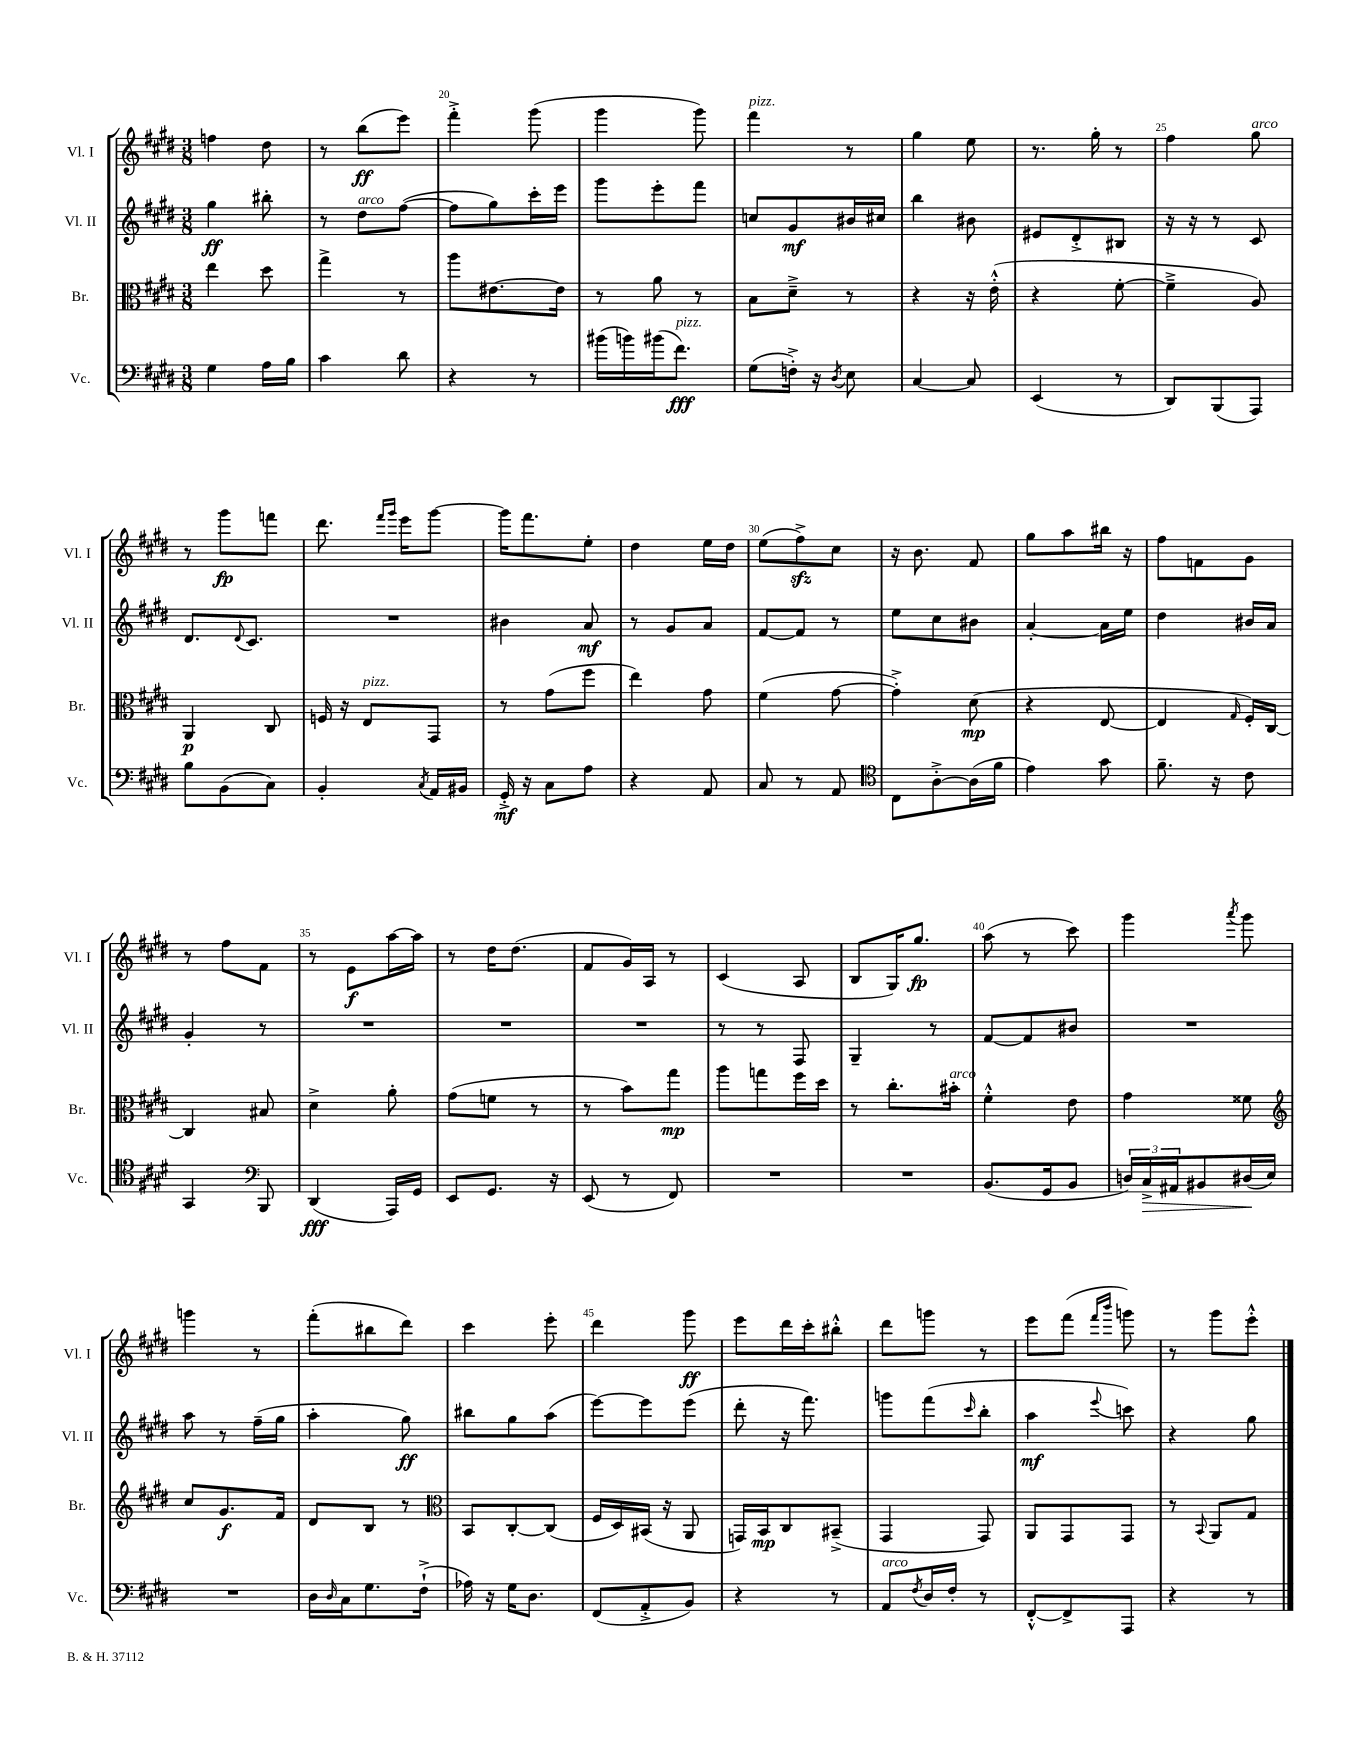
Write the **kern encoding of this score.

**kern	**kern	**kern	**kern
*staff4	*staff3	*staff2	*staff1
*clefF4	*clefC3	*clefG2	*clefG2
*k[f#c#g#d#]	*k[f#c#g#d#]	*k[f#c#g#d#]	*k[f#c#g#d#]
*M3/8	*M3/8	*M3/8	*M3/8
4G#\	4ee\	4gg#\	4ff\
16A\LL	8dd#\	8bb#'\	8dd#\
16B\JJ	.	.	.
=	=	=	=
4c#\	4gg#^\	8r	8r
.	.	8dd#\L	(8bb\L
8d#\	8r	([8ff#\J	8eee\J)
=	=	=	=
4r	8aa\L	8ff#\]L	4fff#'^\
.	[8.e#\	8gg#\)	.
8r	.	16ccc#'\L	(8ggg#\
.	16e#\]Jk	16eee\JJ	.
=	=	=	=
(16b#\LL	8r	8ggg#\L	4ggg#\
16b\)	.	.	.
(16b#\J	8a\	8eee'\	.
8.f#\J)	.	.	.
.	8r	8fff#\J	8ggg#\)
=	=	=	=
(8G#\L	8B\L	8cc/L	4fff#\
16F'^\Jk)	8d#~^\J	8g#/	.
16r	.	.	.
8qD#/	.	.	.
8E\	8r	16b#/L	8r
.	.	16cc#/JJ	.
=	=	=	=
[4C#/	4r	4bb\	4gg#\
8C#/]	16r	8b#\	8ee\
.	(16e'^^\	.	.
=	=	=	=
(4EE/	4r	8e#/L	8.r
.	.	8d#'^/	.
.	.	.	16gg#'\
8r	[8f#'\	8B#/J	8r
=	=	=	=
8DD#/L)	4f#~^\]	16r	4ff#\
.	.	16r	.
(8BBB/	.	8r	.
8AAA/J)	8A/)	8c#/	8gg#\
=	=	=	=
8B\L	4AA/	8.d#/L	8r
(8BB\	.	.	8ggg#\L
.	.	8qqd#/	.
.	.	8.c#/J	.
8C#\J)	8C#/	.	8fff\J
=	=	=	=
4BB'/	16F/	4.r	8.ddd#\
.	16r	.	.
.	8E/L	.	.
.	.	.	16qqfff#/LL
.	.	.	16qqggg#/JJ
.	.	.	16eee\LK
8qC#/	.	.	.
16AA/LL	8GG#/J	.	[8ggg#\J
16BB#/JJ	.	.	.
=	=	=	=
16GG#'^/	8r	4b#\	16ggg#\]LK
16r	.	.	8.fff#\
8C#\L	(8g#\L	.	.
8A\J	8ff#\J	8a/	8ee'\J
=	=	=	=
4r	4ee\)	8r	4dd#\
.	.	8g#/L	.
8AA/	8g#\	8a/J	16ee\LL
.	.	.	16dd#\JJ
=	=	=	=
8C#/	(4f#\	[8f#/L	(8ee\L
8r	.	8f#/]J	8ff#^\)
8AA/	[8g#\	8r	8cc#\J
=	=	=	=
*clefC4	*	*	*
8C#\L	4g#'^\])	8ee\L	16r
.	.	.	8.b\
[8A'^\	.	8cc#\	.
(16A\]L	(8d#\	8b#\J	8f#/
16f#\JJ	.	.	.
=	=	=	=
4e\)	4r	[4a'/	8gg#\L
.	.	.	8aa\
8g#\	[8E/	16a\]LL	16bb#\Jk
.	.	16ee\JJ	16r
=	=	=	=
8.f#~\	4E/]	4dd#\	8ff#\L
.	.	.	8f\
16r	.	.	.
.	16qqG#/	.	.
8c#\	16F#'/LL)	16b#/LL	8g#\J
.	[16C#/JJ	16a/JJ	.
=	=	=	=
4GG#/	4C#/]	4g#'/	8r
.	.	.	8ff#\L
*clefF4	*	*	*
8BBB/	8B#/	8r	8f#\J
=	=	=	=
(4DD#/	4d#^\	4.r	8r
.	.	.	8e\L
16AAA/LL)	8a'\	.	[16aa\L
16GG#/JJ	.	.	16aa\]JJ
=	=	=	=
8EE/L	(8g#\L	4.r	8r
8.GG#/J	8f\J	.	16dd#\LK
.	.	.	(8.dd#\J
.	8r	.	.
16r	.	.	.
=	=	=	=
(8EE/	8r	4.r	8f#/L
8r	8b\L)	.	16g#/L)
.	.	.	16A/JJ
8FF#/)	8gg#\J	.	8r
=	=	=	=
4.r	8aa\L	8r	(4c#/
.	8gg\	8r	.
.	16ff#\L	8F#/	8A/
.	16dd#\JJ	.	.
=	=	=	=
4.r	8r	4G#~/	8B/L
.	8.cc#'\L	.	16G#/K)
.	.	.	8.gg#/J
.	.	8r	.
.	16b#'\Jk	.	.
=	=	=	=
(8.BB/L	4f#'^^\	[8f#/L	(8aa\
.	.	8f#/]	8r
16GG#/k	.	.	.
8BB/J	8e\	8b#/J	8ccc#\)
=	=	=	=
24D/LL)	4g#\	4.r	4ggg#\
24C#^/	.	.	.
24AA#/J	.	.	.
8BB#/	.	.	.
.	.	.	8qaaa/
(16D#/L	8f##\	.	8ggg#\
16E/JJ)	.	.	.
=	=	=	=
*	*clefG2	*	*
4.r	8cc#/L	8aa\	4ggg\
.	8.g#/	8r	.
.	.	(16ff#~\LL	8r
.	16f#/Jk	16gg#\JJ	.
=	=	=	=
16D#\LL	8d#/L	4aa'\	(8fff#'\L
16qqD#/	.	.	.
16C#\J	.	.	.
8.G#\	8B/J	.	8bb#\
.	8r	8gg#\)	8ddd#\J)
(16F#`^\Jk	.	.	.
=	=	=	=
*	*clefC3	*	*
16A-\)	8BB/L	8bb#\L	4ccc#\
16r	.	.	.
16G#\LK	[8C#'/	8gg#\	.
8.D#\J	.	.	.
.	(8C#/]J	(8aa\J	8eee'\
=	=	=	=
(8FF#/L	16F#/LL	[8eee\L)	4ddd#\
.	16D#/)	.	.
8AA'^/	(16BB#/JJ	8eee\]	.
.	16r	.	.
8BB/J)	8AA/	(8eee\J	8ggg#\
=	=	=	=
4r	16GG/LL)	8ddd#'\	8eee\L
.	16BB/J	.	.
.	8C#/	16r	16ddd#\L
.	.	8.fff#\)	16ccc#'\J
8r	(8BB#~^/J	.	8bb#'^^\J
=	=	=	=
8AA/L	4GG#/	8ggg\L	8ddd#\L
8qF#/	.	.	.
16D#/L	.	(8fff#\	8ggg\J
16F#'/JJ	.	.	.
.	.	16qqccc#/	.
8r	8GG#/)	8bb'\J	8r
=	=	=	=
[8FF#'^^/L	8AA/L	4aa\	8eee\L
8FF#^/]	8GG#/	.	(8fff#\J
.	.	.	16qqfff#/LL
.	.	8qqeee/	16qqbbb/JJ
8AAA/J	8GG#/J	8ccc\)	8ggg\)
=	=	=	=
4r	8r	4r	8r
.	8qqBB/	.	.
.	8AA/L	.	8ggg#\L
8r	8G#/J	8gg#\	8eee'^^\J
==	==	==	==
*-	*-	*-	*-
